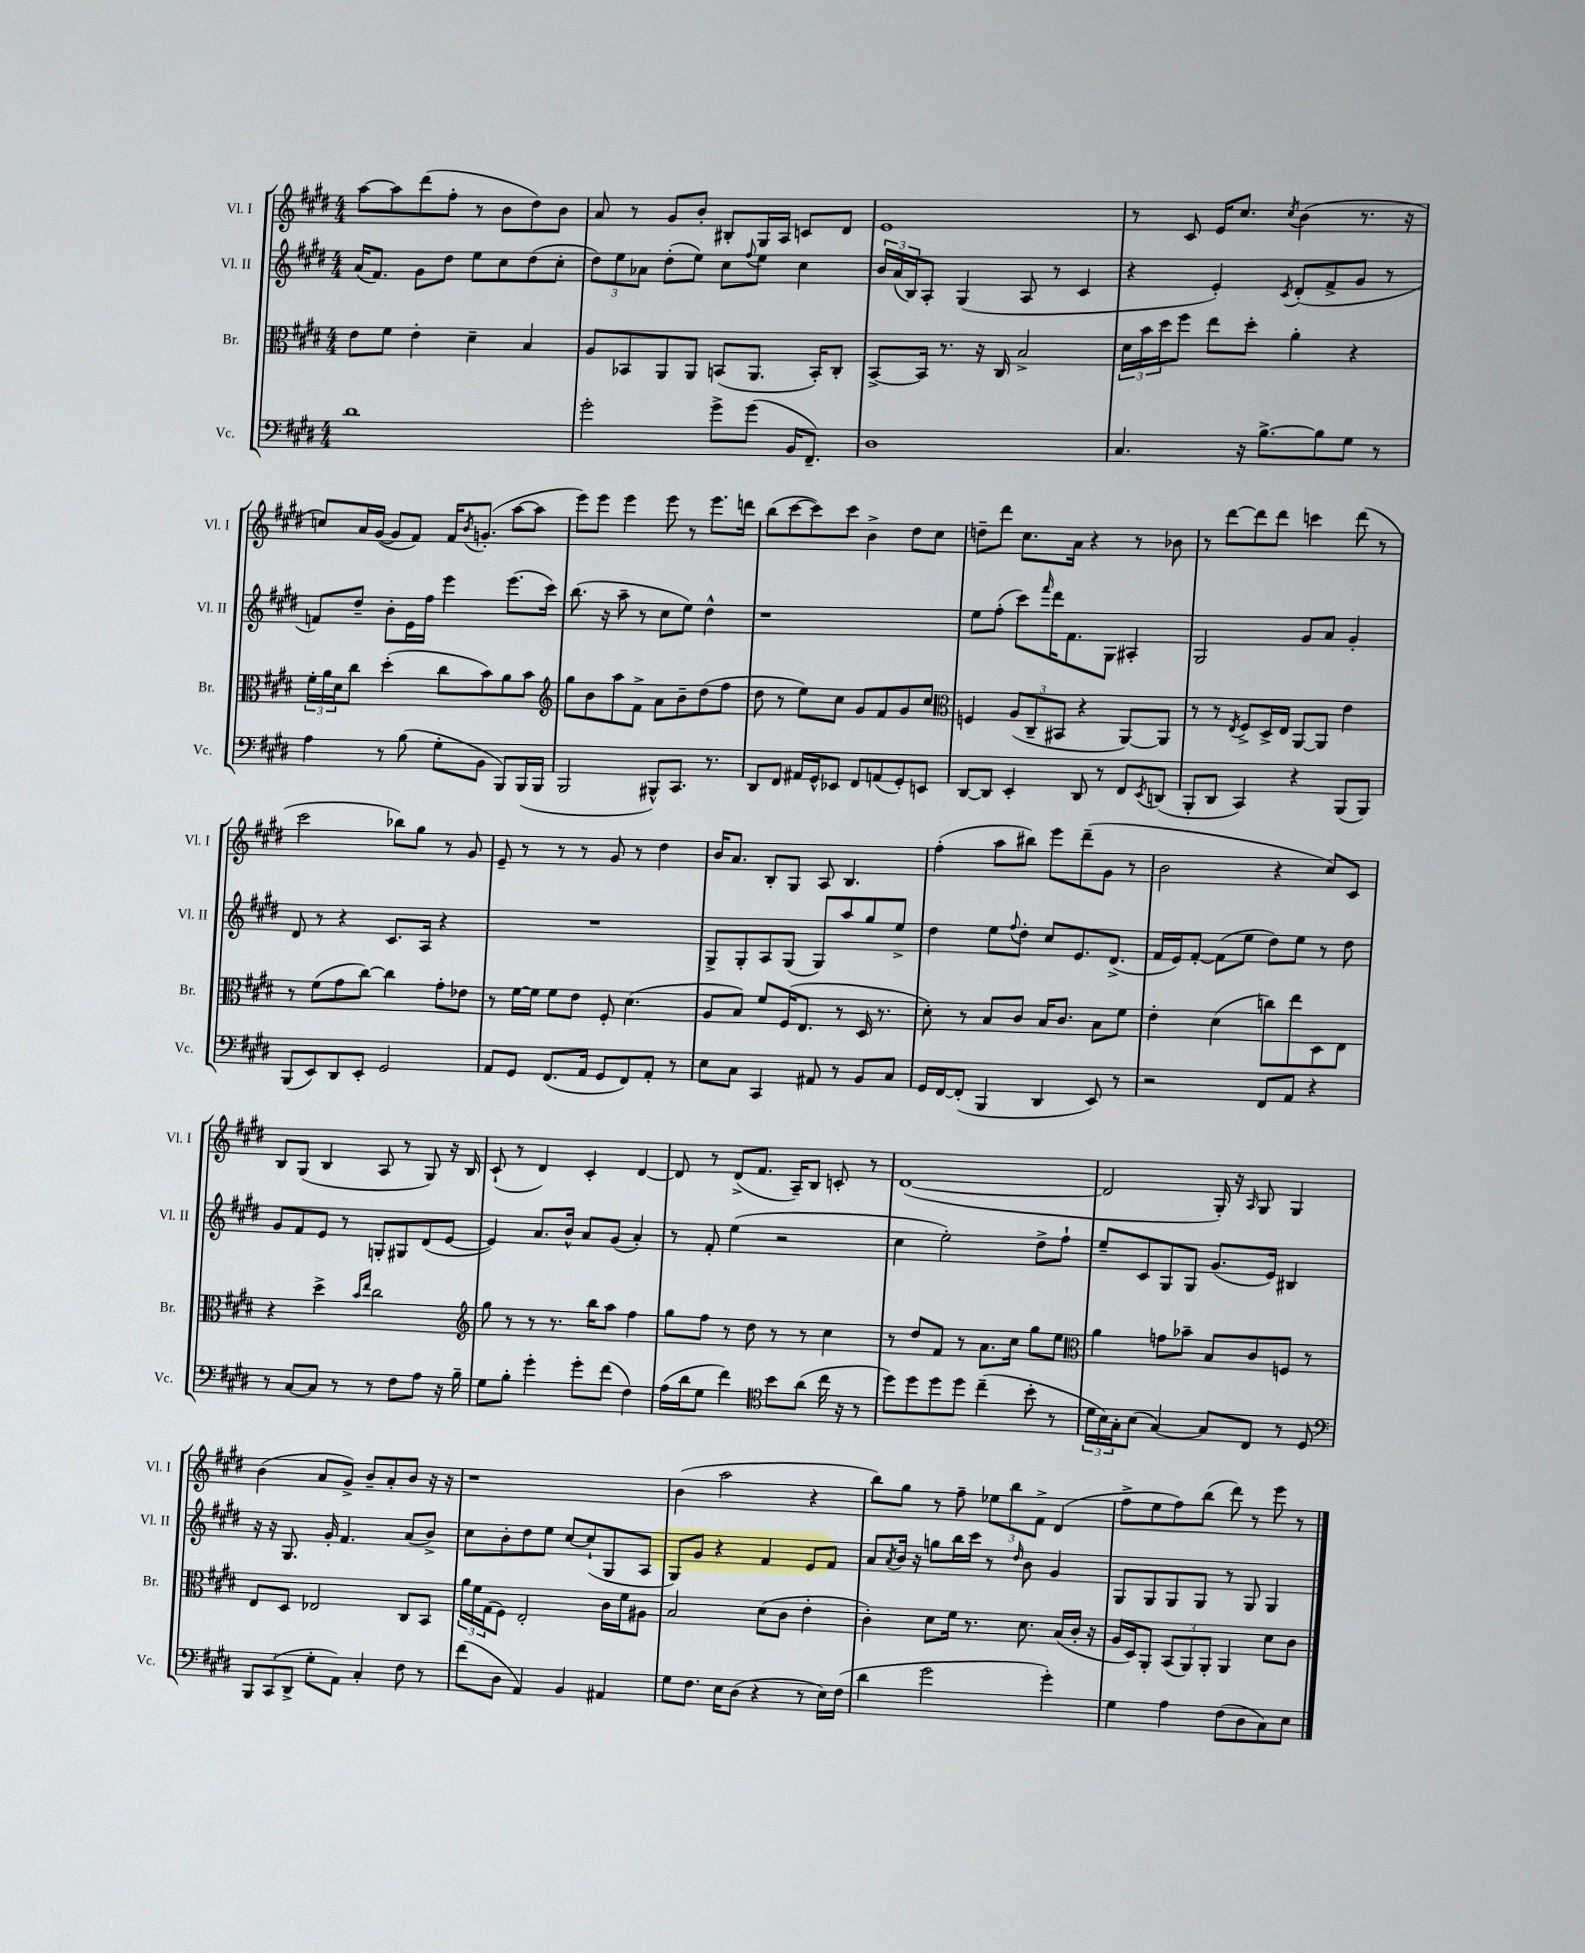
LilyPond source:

<<
\new StaffGroup <<
\new Staff = "s0" \with { instrumentName = "Vl. I" shortInstrumentName = "Vl. I" } {
    \clef treble \key e \major \numericTimeSignature \time 4/4
    a''8~ a''8 dis'''8( fis''8-. r8 b'8 dis''8) b'8 |
    a'8 r8 gis'8 b'8-. bis8-. gis16 a16 c'8 dis'8 |
    e'1 |
    r8 cis'8 e'16 cis''8. \acciaccatura { cis''8 } b'4( r8. r16 |
    c''8) a'16 gis'16~( gis'8 fis'8) fis'16 \acciaccatura { b'8 } g'8.-.( a''8~ a''8 |
    e'''8) e'''8 e'''4 e'''8 r8 e'''8. d'''16 |
    b''8( cis'''8~ cis'''8) cis'''8 b'4-> dis''8 cis''8 |
    d''8-- dis'''8 cis''8. a'16 r4 r8 bes'8 |
    r8 dis'''8~ dis'''8 dis'''8 c'''4 dis'''8( r8 |
    cis'''2 bes''8) gis''8 r8 gis'8 |
    e'8-- r8 r8 r8 gis'8 r8 dis''4 |
    b'16 a'8. b8-. gis8 a8 b4. |
    fis''4-.( a''8 bis''8) e'''8 dis'''8--( gis'8 r8 |
    b'2 r4 cis''8) cis'8 |
    b8 gis8( b4 a8 r8 gis8) r16 b16 |
    cis'8-!( r8 dis'4) cis'4-. dis'4~ |
    dis'8 r8 dis'8->( fis'8. a16--) b8 c'8-. r8 |
    dis'1~( |
    dis'2 gis16-.) r16 \grace { a16 } gis8 gis4 |
    b'4( a'8 gis'8->) b'8-- a'8-. b'8 r16 r16 |
    r1 |
    b'4( a''2 r4 |
    b''8) gis''8 r8 fis''8-- \tuplet 3/2 { ees''8 b''8 fis'8-> } dis'4( |
    fis''8-> e''8 fis''8) b''8( dis'''8) r8 e'''8 r8 \bar "|." |
}
\new Staff = "s1" \with { instrumentName = "Vl. II" shortInstrumentName = "Vl. II" } {
    \clef treble \key e \major \numericTimeSignature \time 4/4
    a'16( fis'8.) gis'8 dis''8 e''8 cis''8 dis''8( cis''8-. |
    \tuplet 3/2 { dis''8) e''8 aes'8 } dis''8-.( e''8) cis''8 \appoggiatura { fis''8 } e''8 cis''4 |
    \tuplet 3/2 { b'16 a'16( b16) } a8-. gis4( a8 r8 cis'4 |
    r4 e'4-.) \acciaccatura { cis'8 } dis'8-.( fis'8-> gis'8 r8 |
    f'8) dis''8-- b'8-. e'16 fis''16 e'''4 e'''8.( cis'''16) |
    b''8.( r16 a''8-- r8 cis''8 e''8) dis''4-^ |
    r1 |
    e''8 fis''8-.( cis'''8) \grace { fis'''16 } dis'''16 fis'8. gis8 ais4-. |
    gis2 gis'8 a'8 gis'4-. |
    dis'8 r8 r4 cis'8. a16 r4 |
    R1 |
    gis8-> gis8-. a8 gis8( gis8) a''8 gis''8 e''8-> |
    dis''4 e''8 \appoggiatura { fis''8 } dis''8-. cis''8 e'8. dis'8.->( |
    fis'16 e'16) fis'8~-. fis'8( e''8 dis''8) e''8 r8 dis''8 |
    gis'8 fis'8 e'8 r8 g8-. gis8 dis'8( e'8~ |
    e'4) a'8. b'16-^ a'8 gis'8( a'4-.) |
    r8 fis'8-. e''4( r2 |
    cis''4 e''2-.) dis''8-> fis''8-! |
    e''8-- cis'8 gis8 gis8 gis'8.( e'16) bis4 |
    r16 r16 gis8. gis'16-. fis'4. a'8( b'8->) |
    cis''8 b'8-. dis''8 e''8 cis''8~ cis''8-!( gis8 a8 |
    gis8) gis'8 r4 fis'4 e'8 fis'8 |
    a'8 \acciaccatura { a'8 } b'16 r16 g''8 b''16 cis'''16 r8 \grace { dis''16 } b'8 gis'4 |
    gis8 gis8 gis8 gis8 r8 gis8 gis4 \bar "|." |
}
\new Staff = "s2" \with { instrumentName = "Br." shortInstrumentName = "Br." } {
    \clef alto \key e \major \numericTimeSignature \time 4/4
    e'8 fis'8 e'4-. dis'4-- b4 |
    a8 bes,8 a,8 a,8 b,8( a,8. b,16-.) cis8-. |
    b,8~-> b,16 r8. r16 cis16 b2-> |
    \tuplet 3/2 { dis'16 b'16 dis''16 } fis''8 e''8 dis''8-. a'4-. r4 |
    \tuplet 3/2 { fis'16-. a'16 dis'16 } cis''8 dis''4-.( cis''8 b'8) a'8 b'8 |
    \clef treble gis''8 b'8 a''8 fis'8-> a'8 b'8-- dis''8( fis''8 |
    dis''8 r8 e''8) cis''8 gis'8 fis'8 gis'8 cis''8 |
    \clef alto f4 \tuplet 3/2 { a8( cis8-- bis,8 } r4 a,8~) a,8 |
    r8 r8 \acciaccatura { e8 } fis8-> dis16-> e16 a,8~ a,8 e'4 |
    r8 fis'8( gis'8 cis''8~) cis''4 gis'8-. ees'8 |
    r8 fis'16~ fis'16 fis'8 e'8 fis8-. dis'4.( |
    a8 b8) fis'8 fis16( e8. r8 dis16 r8. |
    dis'8-.) r8 b8 cis'8 b16 cis'8. b8 fis'8 |
    e'4-. dis'4( c''8) e''8 dis8 e8 |
    r4 dis''4-> \grace { b'16 e''16 } cis''2 |
    \clef treble gis''8 r8 r8 r8. b''16 a''8 fis''4 |
    gis''8 fis''8 r8 dis''8 r8 r8 cis''4 |
    r8 dis''8 fis'8 r8 a'8. cis''16 gis''8 e''8 |
    \clef alto a'4 g'8 bes'8-- b8 cis'8 f8 r8 |
    e8 dis8 ees2 cis8 b,8 |
    \tuplet 3/2 { a'16 fis'16 gis16( } fis8) e2-. cis'16 fis'16 ais8 |
    b2 dis'8( cis'8 e'4-. |
    cis'4-.) dis'8 fis'16 r8. dis'8. b16( cis'16-. r16 |
    a16 dis16) a,8-. \tuplet 3/2 { b,8( a,8) a,8-. } a,4 dis'8 cis'8 \bar "|." |
}
\new Staff = "s3" \with { instrumentName = "Vc." shortInstrumentName = "Vc." } {
    \clef bass \key e \major \numericTimeSignature \time 4/4
    dis'1 |
    gis'2-. gis'8-> gis'8( b,16 fis,8.--) |
    dis1 |
    cis4. r16 b8.~-> b8 gis8 r8 |
    a4 r8 b8( gis8-. b,8 b,,8) b,,16( b,,16 |
    b,,2 bis,,8-^) cis,8. r8. |
    dis,8 fis,8 ais,16 gis,16-^ ees,8 fis,8 a,8( gis,8-.) e,8 |
    dis,8~ dis,8 e,4-. dis,8 r8 fis,8 \acciaccatura { e,8 } d,8( |
    b,,8-. dis,8 cis,4) r4 b,,8( b,,8) |
    b,,8( e,8) dis,8 e,8-. gis,2 |
    a,8 gis,8 fis,8.( a,16 gis,8 fis,8) a,8-. r8 |
    e8 cis8 cis,4 ais,8 r8 b,8 cis8 |
    gis,16 fis,16~ fis,8-.( b,,4 dis,4 e,8) r8 |
    r2 fis,8 a,8 r4 |
    r8 cis8~ cis8 r8 r8 fis8 a8 r16 b16-- |
    gis8 b8-. gis'4-. gis'8-. fis'8( fis4) |
    a16( dis'16 gis8 fis'4) \clef tenor b'8 a'8( cis''16 r16 r8 |
    dis''8) dis''8 dis''8 dis''8 cis''4--( b'8-. r8 |
    \tuplet 3/2 { dis'16 b16) gis16-. } b8( gis4~) gis8 cis8 r8 dis8 |
    \clef bass \tuplet 3/2 { b,,8 cis,8( dis,8-> } gis8-. a,8) cis4-. fis8 r8 |
    fis'8( dis8 a,4) b,4 ais,4 |
    gis8 fis8. e16 dis8( r4 r8 e16) fis16( |
    dis'4 gis'2 gis'4-.) |
    gis4 a4 fis8( dis8 cis8) e8 \bar "|." |
}
>>
>>
\layout { \context { \Score \remove "Bar_number_engraver" } }
